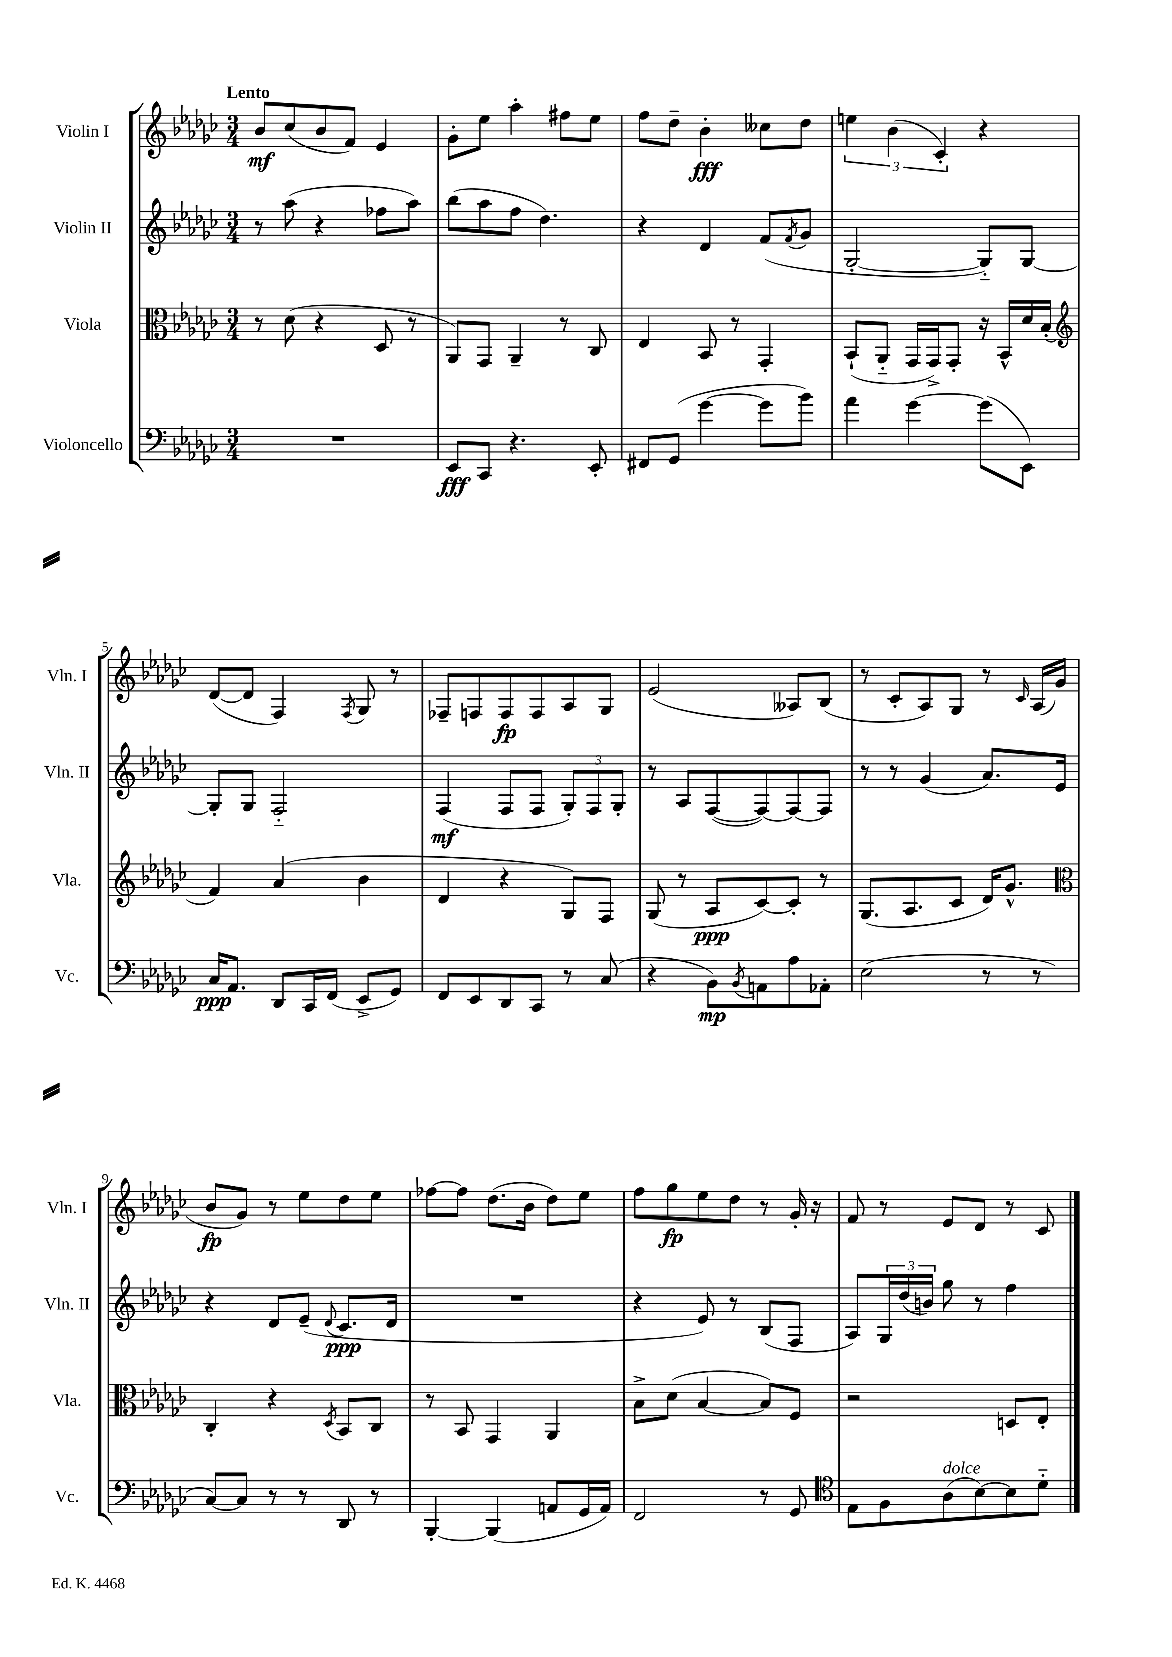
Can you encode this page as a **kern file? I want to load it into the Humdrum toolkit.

**kern	**kern	**kern	**kern
*staff4	*staff3	*staff2	*staff1
*clefF4	*clefC3	*clefG2	*clefG2
*k[b-e-a-d-g-c-]	*k[b-e-a-d-g-c-]	*k[b-e-a-d-g-c-]	*k[b-e-a-d-g-c-]
*M3/4	*M3/4	*M3/4	*M3/4
2.r	8r	8r	8b-/L
.	(8d-\	(8aa-\	(8cc-/
.	4r	4r	8b-/
.	.	.	8f/J)
.	8D-/	8ff-\L	4e-/
.	8r	8aa-\J)	.
=	=	=	=
8EE-/L	8AA-/L)	(8bb-\L	8g-'\L
8CC-/J	8GG-/J	8aa-\	8ee-\J
4.r	4AA-~/	8ff\J	4aa-'\
.	.	4.dd-\)	.
.	8r	.	8ff#\L
8EE-'/	8C-/	.	8ee-\J
=	=	=	=
8FF#/L	4E-/	4r	8ff\L
(8GG-/J	.	.	8dd-~\J
[4g-\	8BB-/	4d-/	4b-'\
.	8r	.	.
8g-\]L	4GG-'/	(8f/L	8cc--\L
.	.	8qf/	.
8b-\J)	.	8g-/J	8dd-\J
=	=	=	=
4a-\	(8BB-`/L	[2G-'/	6ee\
.	8AA-'~/J	.	.
.	.	.	(6b-\
[4g-\	16GG-/LL	.	.
.	16GG-^/J)	.	.
.	.	.	6c-'/)
.	8GG-'/J	.	.
(8g-\]L	16r	8G-'~/]L)	4r
.	16BB-^^/LL	.	.
8EE-\J)	16d-/	[8G-/J	.
.	(16B-'/JJ	.	.
=	=	=	=
*	*clefG2	*	*
16C-/LK	4f/)	8G-'/]L	([8d-/L
8.AA-/J	.	.	.
.	.	8G-/J	8d-/]J
8DD-/L	(4a-/	2F'~/	4F/)
16CC-/L	.	.	.
(16FF/JJ	.	.	.
.	.	.	8qF/
8EE-^/L	4b-\	.	8G-/
8GG-/J)	.	.	8r
=	=	=	=
8FF/L	4d-/	(4F/	8F-~/L
8EE-/	.	.	8F/
8DD-/	4r	8F/L	8F/
8CC-/J	.	8F/J	8F/
8r	8G-/L)	12G-'/L)	8A-/
.	.	12F/	.
(8C-/	8F/J	.	8G-/J
.	.	12G-'/J	.
=	=	=	=
4r	(8G-/	8r	(2e-/
.	8r	8A-/L	.
8BB-\L)	8A-/L	([8F/	.
8qBB-/	.	.	.
8AA\	[8c-/)	8F/_)	.
8A-\	8c-'/]J	8F/_	8A--/L)
8AA-'\J	8r	8F/]J	(8B-/J
=	=	=	=
(2E-\	(8.G-/L	8r	8r
.	.	8r	8c-'/L
.	8.A-/	.	.
.	.	(4g-/	8A-/)
.	8c-/J	.	8G-/J
8r	16d-/LK)	8.a-/L)	8r
.	8.g-^^/J	.	.
.	.	.	16qqc-/
8r	.	.	(16A-/LL
.	.	16e-/Jk	16g-/JJ
=	=	=	=
*	*clefC3	*	*
[8C-/L)	4C-'/	4r	8b-/L
8C-/]J	.	.	8g-/J)
8r	4r	8d-/L	8r
8r	.	(8e-~/J	8ee-\L
.	8qD-/	8qqd-/	.
8DD-/	8BB-/L	8.c-/L	8dd-\
8r	8C-/J	.	8ee-\J
.	.	16d-/Jk	.
=	=	=	=
[4BBB-'/	8r	2.r	[8ff-\L
.	8BB-/	.	8ff-\]J
(4BBB-/]	4GG-/	.	(8.dd-\L
.	.	.	16b-\Jk
8AA/L	4AA-/	.	8dd-\L)
16GG-/L	.	.	8ee-\J
16AA/JJ)	.	.	.
=	=	=	=
2FF/	8B-^\L	4r	8ff\L
.	(8d-\J	.	8gg-\
.	[4B-/	8e-/)	8ee-\
.	.	8r	8dd-\J
8r	8B-/]L)	(8B-/L	8r
8GG-/	8F/J	8F/J	16g-'/
.	.	.	16r
=	=	=	=
*clefC4	*	*	*
8E-\L	2r	8A-/L)	8f/
8F\	.	24G-/L	8r
.	.	(24dd-/	.
.	.	24b/JJ)	.
(8A-\	.	8gg-\	8e-/L
[8B-\)	.	8r	8d-/J
8B-\]	8D/L	4ff\	8r
8d-'~\J	8E-'/J	.	8c-/
==	==	==	==
*-	*-	*-	*-
